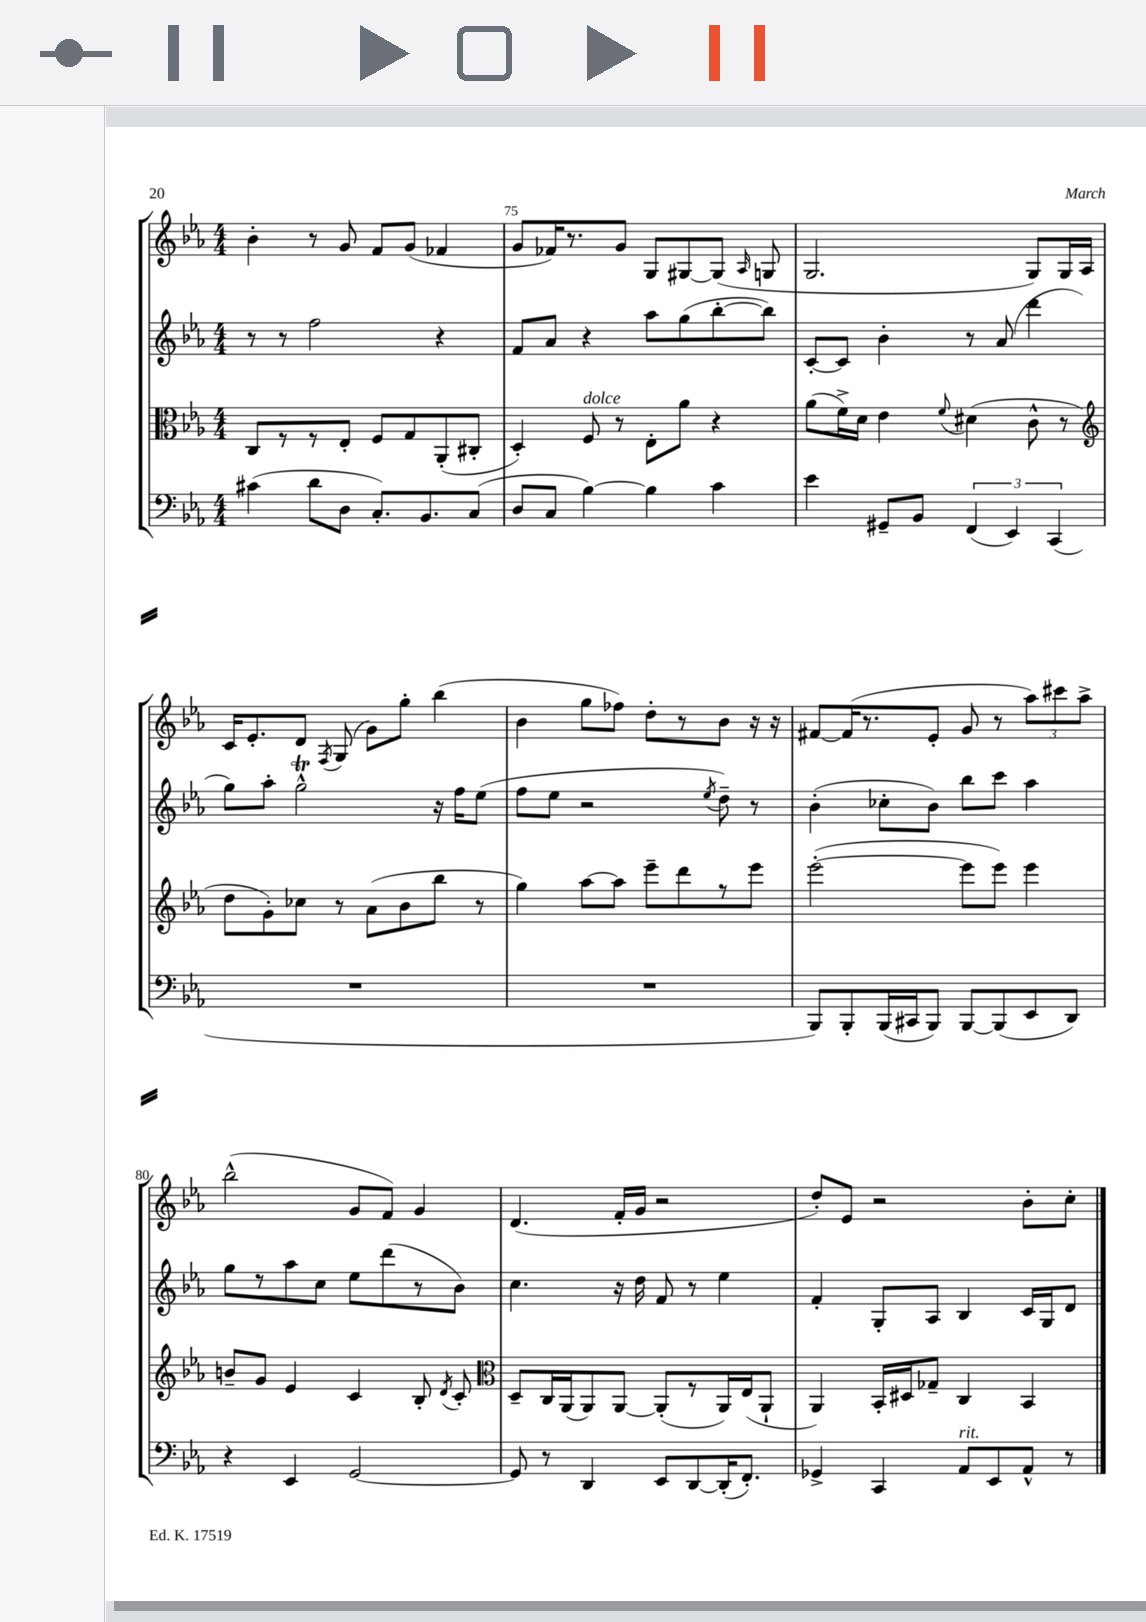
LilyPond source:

<<
\new StaffGroup <<
\new Staff = "s0" {
    \clef treble \key ees \major \numericTimeSignature \time 4/4
    \autoBeamOff bes'4-. r8 g'8 f'8[ g'8]( fes'4 |
    g'8[ fes'16) r8. g'8] g8[ gis8~ gis8]( \grace { aes16 } g8 |
    g2. g8[) g16 aes16] |
    c'16[ ees'8.-. d'8] \acciaccatura { f8 } g8( g'8[) g''8]-. bes''4( |
    bes'4 g''8[ fes''8]) d''8[-. r8 bes'8] r16 r16 |
    fis'8[~ fis'16( r8. ees'8]-. g'8 r8 \tuplet 3/2 { aes''8[) cis'''8 aes''8]-> } |
    bes''2-^( g'8[ f'8]) g'4 |
    d'4.( f'16[-. g'16] r2 |
    d''8[-.) ees'8] r2 bes'8[-. c''8]-. \bar "|." |
}
\new Staff = "s1" {
    \clef treble \key ees \major \numericTimeSignature \time 4/4
    \autoBeamOff r8 r8 f''2 r4 |
    f'8[ aes'8] r4 aes''8[ g''8( bes''8~-. bes''8]) |
    c'8[~-. c'8] bes'4-. r8 aes'8( d'''4 |
    g''8[) aes''8]-. g''2-^\trill r16 f''16[ ees''8]( |
    f''8[ ees''8] r2 \acciaccatura { ees''8 } d''8--) r8 |
    bes'4-.( ces''8[-. bes'8]) bes''8[ c'''8] aes''4 |
    g''8[ r8 aes''8 c''8] ees''8[ d'''8( r8 bes'8]) |
    c''4. r16 d''16 f'8 r8 ees''4 |
    f'4-. g8[-. aes8] bes4 c'16[ g16 d'8] \bar "|." |
}
\new Staff = "s2" {
    \clef alto \key ees \major \numericTimeSignature \time 4/4
    \autoBeamOff c8[ r8 r8 ees8]-. f8[ g8 aes,8-.( cis8]-. |
    d4-.) f8^\markup { \italic "dolce" } r8 ees8[-. aes'8] r4 |
    aes'8[( f'16->) d'16] ees'4 \appoggiatura { f'8 } dis'4( c'8-^ r8 |
    \clef treble d''8[ g'8-.) ces''8] r8 aes'8[( bes'8 bes''8] r8 |
    g''4) aes''8[~ aes''8] ees'''8[-- d'''8 r8 ees'''8] |
    ees'''2~-.( ees'''8[ ees'''8]) ees'''4 |
    b'8[-- g'8] ees'4 c'4 bes8-. \acciaccatura { d'8 } c'8-. |
    \clef alto d8[-- c16 aes,16( aes,8) aes,8]~ aes,8[-.( r8 aes,16) ees16( aes,8]-! |
    aes,4) bes,16[-. dis16 ges8]-- c4 bes,4 \bar "|." |
}
\new Staff = "s3" {
    \clef bass \key ees \major \numericTimeSignature \time 4/4
    \autoBeamOff cis'4( d'8[ d8] c8.[-.) bes,8. c8]( |
    d8[ c8] bes4~) bes4 c'4 |
    ees'4 gis,8[-- bes,8] \tuplet 3/2 { f,4( ees,4) c,4( } |
    R1 |
    R1 |
    bes,,8[) bes,,8-. bes,,16( cis,16 bes,,8]) bes,,8[~ bes,,8( ees,8 d,8]) |
    r4 ees,4 g,2~ |
    g,8 r8 d,4 ees,8[ d,8~ d,16-.( f,8.]-.) |
    ges,4-> c,4 aes,8[^\markup { \italic "rit." } ees,8 aes,8]-^ r8 \bar "|." |
}
>>
>>
\layout { \context { \Score currentBarNumber = #74 \override BarNumber.break-visibility = ##(#f #t #t) barNumberVisibility = #(every-nth-bar-number-visible 5) } }
